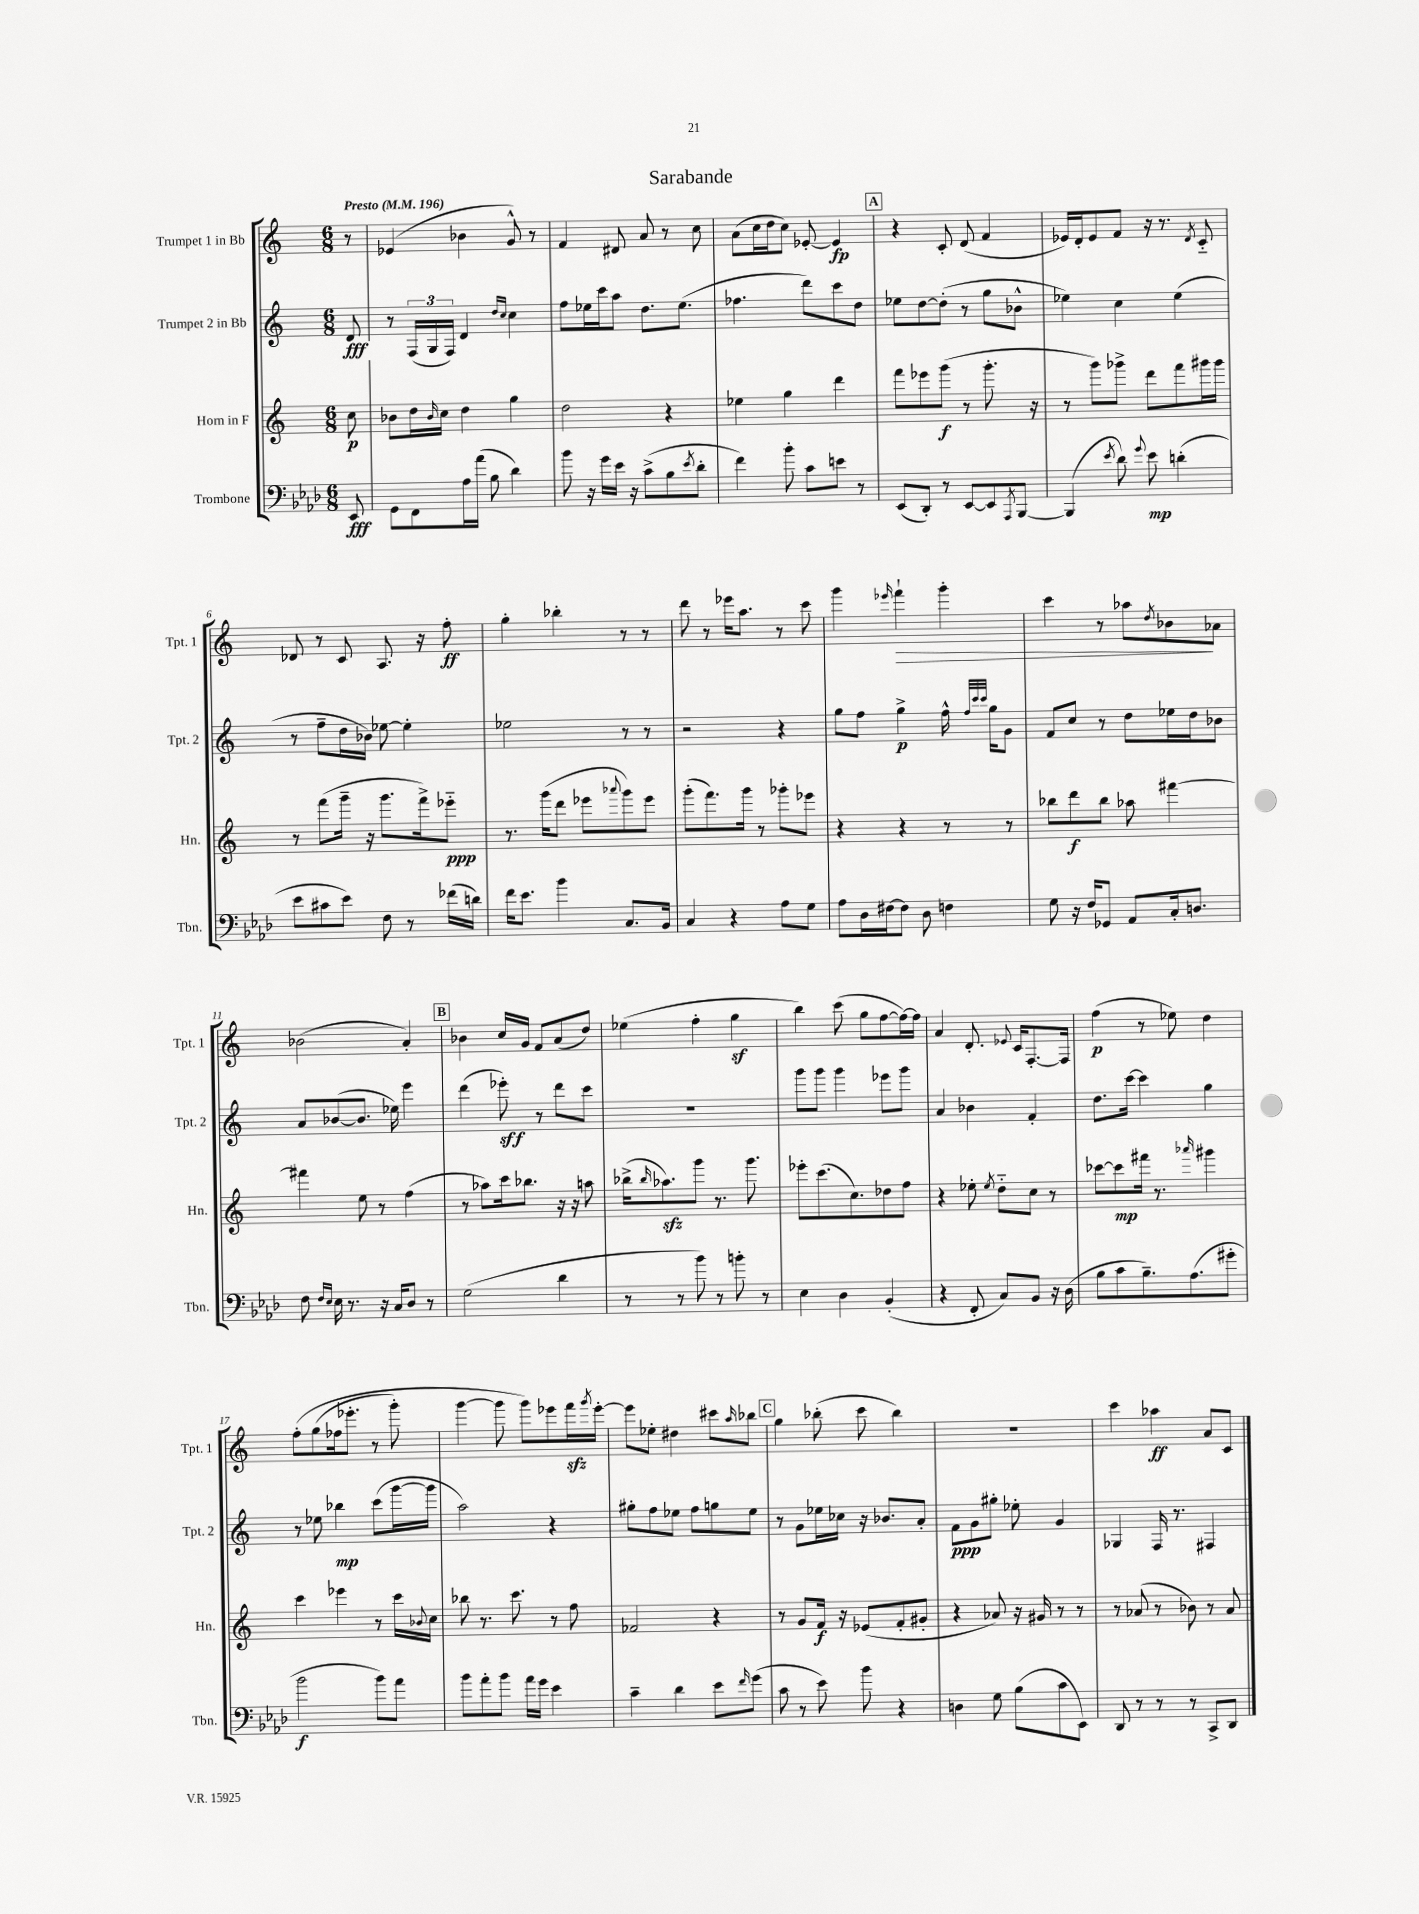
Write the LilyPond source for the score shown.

\header { title = "Sarabande" }
<<
\new StaffGroup <<
\new Staff = "s0" \with { instrumentName = "Trumpet 1 in Bb" shortInstrumentName = "Tpt. 1" } {
    \clef treble \key c \major \numericTimeSignature \time 6/8 \partial 8 \tempo "Presto" 4 = 196
    r8 |
    ees'4( bes'4 g'8-^) r8 |
    f'4 dis'8 a'8 r8 c''8 |
    a'8( c''16 d''16 c''8) ees'8~-. ees'4\fp |
    \mark \markup { \box "A" } r4 c'8-. d'8( f'4 |
    ees'16) d'16-. ees'8 f'8 r16 r8. \acciaccatura { d'8 } c'8-_ |
    des'8 r8 c'8 a8. r16 f''8-.\ff |
    g''4-. bes''4-. r8 r8 |
    d'''8 r8 ees'''16 a''8. r8 c'''8 |
    g'''4 \grace { ees'''16 } f'''4-!\> g'''4-. |
    c'''4 r8 aes''8 \acciaccatura { d''8 } bes'8\! aes'8 |
    bes'2( a'4-.) |
    \mark \markup { \box "B" } bes'4 c''16 g'16 f'8 a'8( d''8) |
    ees''4( f''4-. g''4\sf |
    b''4) c'''8( g''8 f''8~ f''16~) f''16 |
    a'4 d'8.-. \appoggiatura { ees'8 } c'16 f8.~-. f16 |
    f''4\p( r8 ees''8) d''4 |
    f''8-.\( g''8( fes''16 ees'''8.-. r8 g'''8-.) |
    g'''4~ g'''8 g'''8\) ees'''8 f'''16\sfz \acciaccatura { g'''8 } ees'''16~-. |
    ees'''8 ees''8-. dis''4 cis'''8 \grace { a''16 } bes''8 |
    \mark \markup { \box "C" } g''4 bes''8-.( c'''8 bes''4) |
    R2. |
    c'''4 aes''4\ff a'8 c'8 \bar "|." |
}
\new Staff = "s1" \with { instrumentName = "Trumpet 2 in Bb" shortInstrumentName = "Tpt. 2" } {
    \clef treble \key c \major \numericTimeSignature \time 6/8 \partial 8
    d'8\fff |
    r8 \tuplet 3/2 { f16( g16 f16) } d'4 \grace { d''16 c''16 } c''4 |
    f''8 ees''16 c'''16 a''8 d''8. ees''8.( |
    fes''4. d'''8) c'''8 d''8 |
    \mark \markup { \box "A" } ees''8 d''8~ d''8-.( r8 g''8 bes'8-^ |
    ees''4) c''4 ees''4( |
    r8 f''8-- d''16 bes'16) ees''8~ ees''4-. |
    ees''2 r8 r8 |
    r2 r4 |
    g''8 f''8 g''4->\p f''16-^ \grace { f''32 c'''32 c'''32 } g''16 g'8 |
    f'8 c''8 r8 d''8 ees''16 d''16 bes'8 |
    a'8 bes'8~( bes'8. ees''16) e'''4 |
    \mark \markup { \box "B" } d'''4( ees'''8-.\sff) r8 d'''8 c'''8 |
    R2. |
    g'''8 g'''8 g'''4 ees'''8 g'''8 |
    a'4 bes'4 f'4-. |
    d''8. c'''16~ c'''4 g''4 |
    r8 ees''8 bes''4\mp c'''8( g'''16~ g'''16 |
    a''2) r4 |
    gis''8-. f''8 ees''8 f''8 g''8 ees''8 |
    \mark \markup { \box "C" } r8 g'8 ees''16 ces''16 r16 bes'8. a'8-. |
    f'8\ppp g'8 gis''8-. ees''8-. g'4 |
    ges4 f16 r8. fis4 \bar "|." |
}
\new Staff = "s2" \with { instrumentName = "Horn in F" shortInstrumentName = "Hn." } {
    \clef treble \key c \major \numericTimeSignature \time 6/8 \partial 8
    c''8\p |
    bes'8 d''16 \grace { bes'16 } c''16 d''4 g''4 |
    d''2 r4 |
    ees''4 g''4 d'''4 |
    \mark \markup { \box "A" } f'''8 ees'''8 g'''8\f( r8 g'''8.-. r16 |
    r8 g'''8) ges'''8-> d'''8 f'''8 gis'''16 gis'''16 |
    r8 f'''8( g'''16-- r16 g'''8. f'''16->) ees'''8-_\ppp |
    r8. g'''16( d'''8 ees'''8 \appoggiatura { aes'''8 } g'''8) ees'''8 |
    g'''8-.( f'''8.) g'''16 r8 ges'''8-. ees'''8 |
    r4 r4 r8 r8 |
    bes''8 d'''8\f bes''8 aes''8 fis'''4~ |
    fis'''4 e''8 r8 f''4( |
    \mark \markup { \box "B" } r8 aes''8) c'''16 bes''8. r16 r16 a''8 |
    bes''16->( \grace { bes''16 } aes''8.\sfz) g'''8 r8. g'''8. |
    ees'''8-. c'''8.( c''8.) des''8 f''8 |
    r4 ees''8-. \acciaccatura { ees''8 } d''8-_ c''8 r8 |
    ces'''8~ ces'''8\mp fis'''16 r8. \grace { aes'''16 } gis'''4 |
    c'''4 ees'''4 r8 c'''16 \appoggiatura { bes'8 } c''16 |
    bes''8 r8. c'''8. r8 f''8 |
    fes'2 r4 |
    \mark \markup { \box "C" } r8 g'8 f'16\f r16 ees'8( f'8-. gis'8-. |
    r4 aes'8) r16 gis'16 r8 r8 |
    r8 aes'8( r8 bes'8) r8 aes'8 \bar "|." |
}
\new Staff = "s3" \with { instrumentName = "Trombone" shortInstrumentName = "Tbn." } {
    \clef bass \key aes \major \numericTimeSignature \time 6/8 \partial 8
    ees,8\fff |
    g,8 f,8 aes16 aes'16( bes8 des'4) |
    bes'8 r16 g'16 ees'16 r16 c'8->( bes8 \acciaccatura { ees'8 } des'8-. |
    f'4) bes'8-. c'8 e'8 r8 |
    \mark \markup { \box "A" } ees,8( des,8-.) r8 ees,8~ ees,8 \acciaccatura { aes,,8 } bes,,8~ |
    bes,,4( \acciaccatura { ees'8 } des'8) \appoggiatura { g'8 } ees'8\mp d'4-.( |
    ees'8 cis'8 ees'8) f8 r8 fes'16( d'16) |
    f'16 ees'8. bes'4 c8. bes,16 |
    c4 r4 aes8 g8 |
    aes8 des16 fis16~ fis8 des8 f4 |
    g8 r16 f16 ges,8 aes,8 c16-. d8. |
    f8 \grace { f16 ees16 } ees16 r8. r16 c16 des8 r8 |
    \mark \markup { \box "B" } g2( des'4 |
    r8 r8 bes'8) r8 b'8-. r8 |
    ees4 des4 bes,4-.( |
    r4 f,8-. c8) bes,8 r16 des16( |
    bes8 c'8 bes8.--) aes8.( gis'8-. |
    bes'2\f bes'8) aes'8 |
    bes'8 aes'8-. bes'8 aes'16 g'16 ees'4 |
    c'4-- des'4 ees'8 \grace { f'16 } g'8( |
    \mark \markup { \box "C" } c'8 r8 ees'8) bes'8 r4 |
    d4 g8 bes8( c'8 ees,8) |
    des,8 r8 r8 r8 c,8-> des,8 \bar "|." |
}
>>
>>
